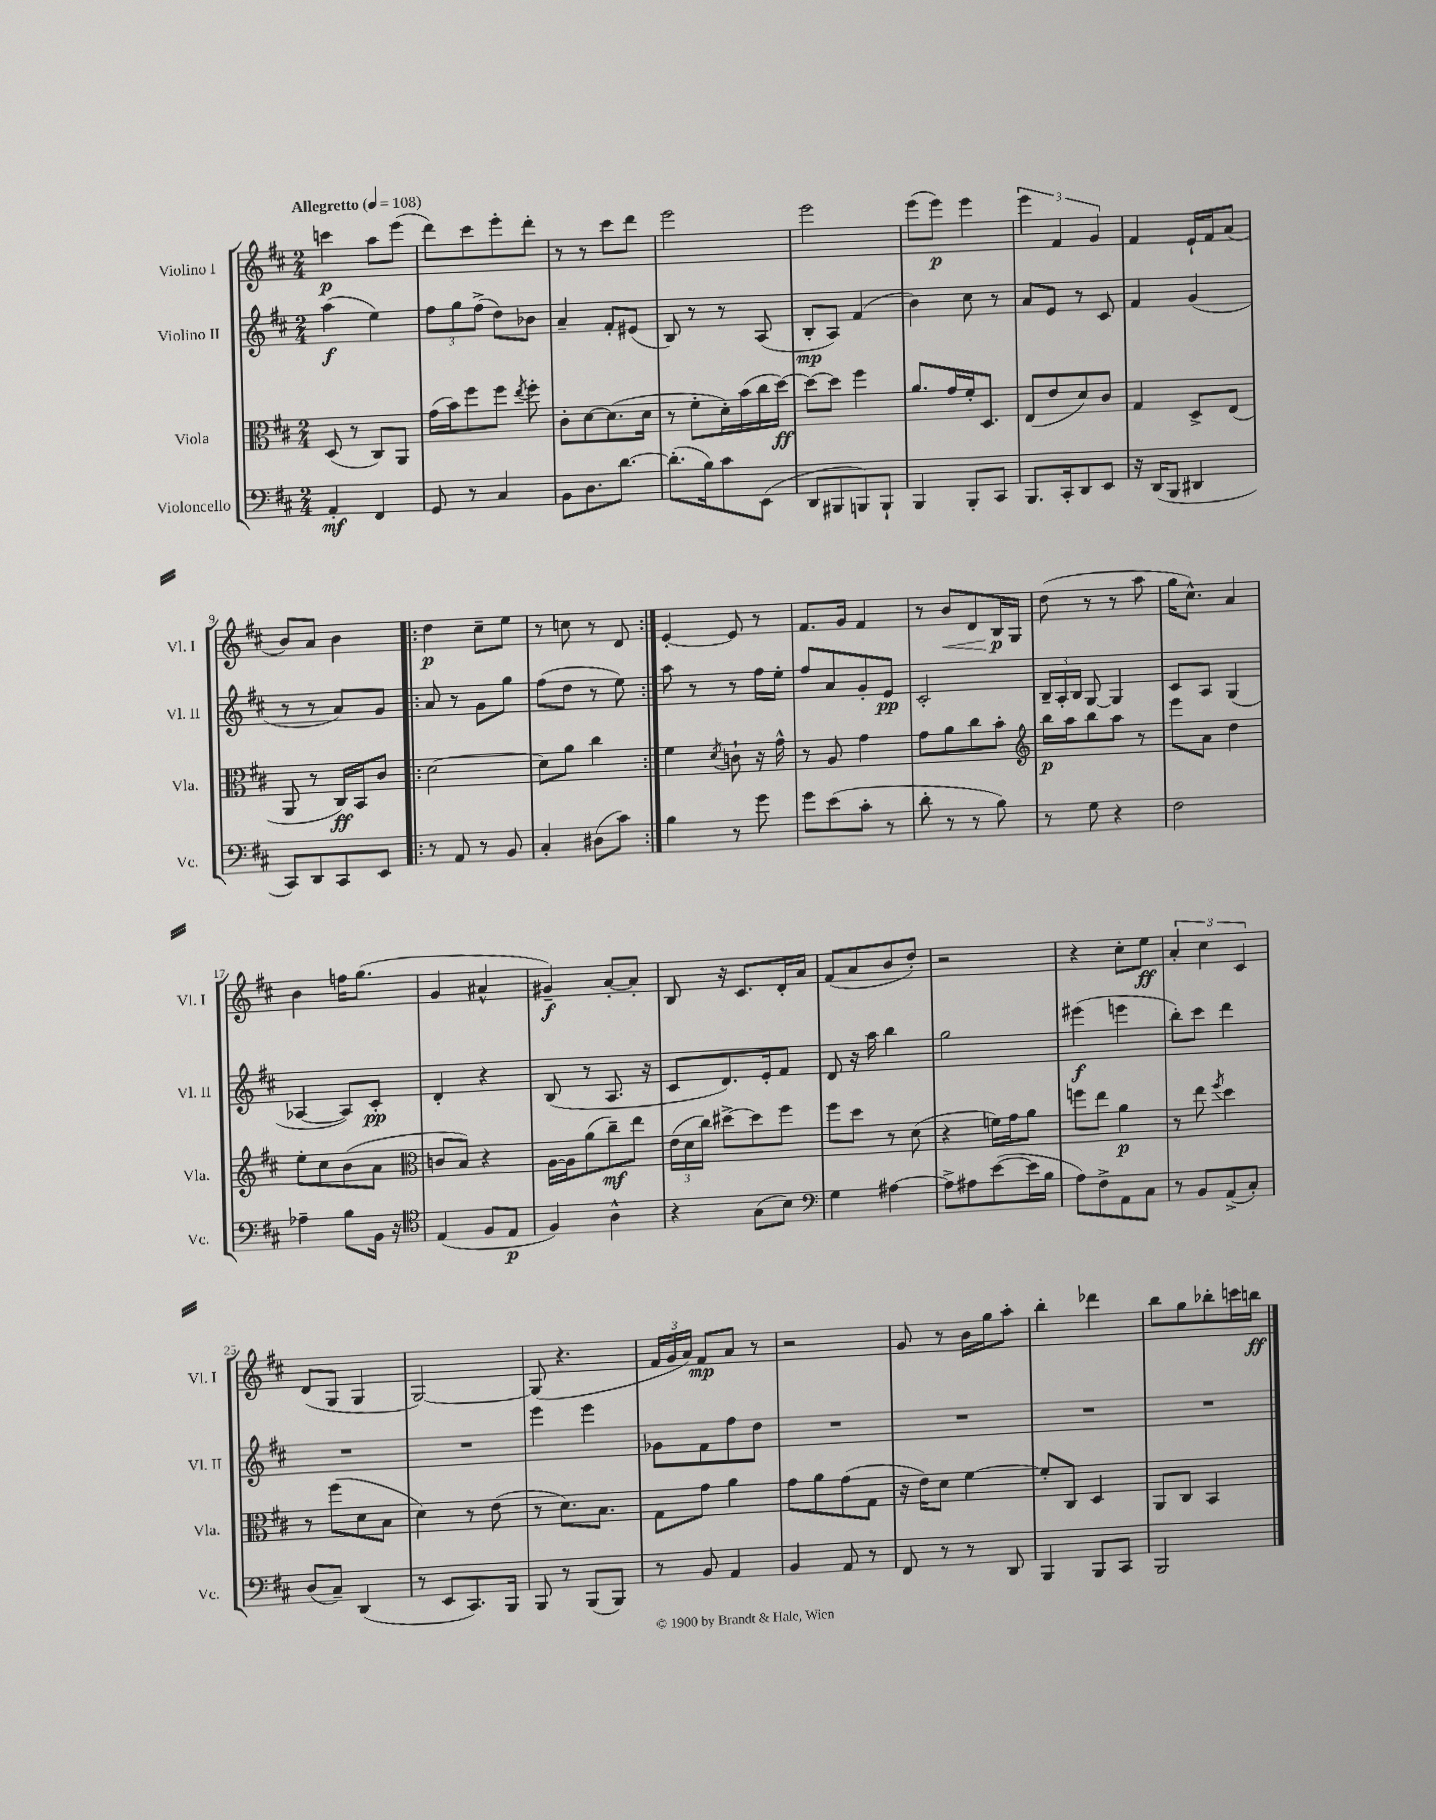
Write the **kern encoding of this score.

**kern	**dynam	**kern	**dynam	**kern	**dynam	**kern	**dynam
*part4	*part4	*part3	*part3	*part2	*part2	*part1	*part1
*staff4	*staff4	*staff3	*staff3	*staff2	*staff2	*staff1	*staff1
*I"Violoncello	*	*I"Viola	*	*I"Violino II	*	*I"Violino I	*
*I'Vc.	*	*I'Vla.	*	*I'Vl. II	*	*I'Vl. I	*
*clefF4	*	*clefC3	*	*clefG2	*	*clefG2	*
*k[f#c#]	*	*k[f#c#]	*	*k[f#c#]	*	*k[f#c#]	*
*M2/4	*	*M2/4	*	*M2/4	*	*M2/4	*
*MM108	*	*MM108	*	*MM108	*	*MM108	*
=1	=1	=1	=1	=1	=1	=1	=1
!	!	!	!	!	!	!LO:TX:a:B:t=Allegretto	!
4AA'/	mf	(8D/	.	(4aa\	f	4cccn\	p
.	.	8r	.	.	.	.	.
4FF#/	.	8C#/L)	.	4ee\)	.	8aa\L	.
.	.	8AA/J	.	.	.	(8eee\J	.
=2	=2	=2	=2	=2	=2	=2	=2
8GG/	.	(16g\LL	.	12ff#\L	.	8ddd\L)	.
.	.	16b\J)	.	.	.	.	.
.	.	.	.	12gg\	.	.	.
8r	.	8ff#\	.	.	.	8ccc#\	.
.	.	.	.	(12ff#^\J	.	.	.
4C#/	.	8ff#\J	.	8dd\L)	.	8eee'\	.
.	.	8qee/	.	.	.	.	.
.	.	8ff#'\	.	8b-X\J	.	8ddd'\J	.
=3	=3	=3	=3	=3	=3	=3	=3
8BB\L	.	8c#'\L	.	4a~/	.	8r	.
8.D\	.	[8d\	.	.	.	8r	.
.	.	(8.d\]	.	8f#'/L	.	8ccc#\L	.
[8.d\J	.	.	.	.	.	.	.
.	.	.	.	(8e#X/J	.	8ddd\J	.
.	.	16d\Jk	.	.	.	.	.
=4	=4	=4	=4	=4	=4	=4	=4
(8.d'\L]	.	8r	.	8B/)	.	2eee\	.
.	.	8f#'\L	.	8r	.	.	.
16B\k)	.	.	.	.	.	.	.
8c#\	.	16d'\L)	.	8r	.	.	.
.	.	(16b\	.	.	.	.	.
(8EE\J	.	16cc#\	.	(8A/	.	.	.
.	.	[16dd\JJ)	ff	.	.	.	.
=5	=5	=5	=5	=5	=5	=5	=5
8DD/L	.	8dd\L_	.	8B'/L	mp	2eee\	.
8BBB#X/	.	8dd\J]	.	8A/J)	.	.	.
8BBBn/)	.	4ff#\	.	(4f#/	.	.	.
8BBB`/J	.	.	.	.	.	.	.
=6	=6	=6	=6	=6	=6	=6	=6
4BBB/	.	8.a/L	.	4b\)	.	(8eee\L	.
.	.	.	.	.	.	8eee\J)	p
.	.	16g/L	.	.	.	.	.
8BBB'/L	.	16f#'/J	.	8cc#\	.	4eee\	.
.	.	8.D/J	.	.	.	.	.
8CC#/J	.	.	.	8r	.	.	.
=7	=7	=7	=7	=7	=7	=7	=7
8.BBB/L	.	(8E/L	.	8a/L	.	6eee\	.
.	.	8e/	.	8e/J	.	.	.
.	.	.	.	.	.	6f#/	.
16CC#'/k	.	.	.	.	.	.	.
8DD/	.	8d/)	.	8r	.	.	.
.	.	.	.	.	.	6g/	.
8EE/J	.	8c#/J	.	8c#/	.	.	.
=8	=8	=8	=8	=8	=8	=8	=8
16r	.	4G/	.	4f#/	.	4f#/	.
(16DD/KL	.	.	.	.	.	.	.
8BBB/J	.	.	.	.	.	.	.
4DD#X/	.	8D^/L	.	(4g/	.	16e`/LL	.
.	.	.	.	.	.	16f#/J	.
.	.	(8E/J	.	.	.	(8a/J	.
!!LO:LB:g=z
=9	=9	=9	=9	=9	=9	=9	=9
8CC#/L)	.	8AA/	.	8r	.	8b/L)	.
8DD/	.	8r	.	8r	.	8a/J	.
8CC#/	.	16C#/LL)	ff	8a/L)	.	4b\	.
.	.	16BB/J	.	.	.	.	.
8EE/J	.	8c#/J	.	8g/J	.	.	.
=10!|:	=10!|:	=10!|:	=10!|:	=10!|:	=10!|:	=10!|:	=10!|:
8r	.	[2d\	.	8a/	.	4dd\	p
8AA/	.	.	.	8r	.	.	.
8r	.	.	.	8g\L	.	8cc#~\L	.
8BB/	.	.	.	8gg\J	.	8ee\J	.
=11	=11	=11	=11	=11	=11	=11	=11
4C#'/	.	8d\L]	.	(8ff#\L	.	8r	.
.	.	8a\J	.	8dd\J	.	8ccn\	.
(8D#X\L	.	4cc#\	.	8r	.	8r	.
8c#\J)	.	.	.	8ee\)	.	8d/	.
=12:|!	=12:|!	=12:|!	=12:|!	=12:|!	=12:|!	=12:|!	=12:|!
4B\	.	4f#\	.	8aa\	.	[4e'/	.
.	.	.	.	8r	.	.	.
.	.	8qd/	.	.	.	.	.
8r	.	8cn`\	.	8r	.	8e/]	.
8g\	.	16r	.	16ff#\LL	.	8r	.
.	.	16g^^\	.	16ee'\JJ	.	.	.
=13	=13	=13	=13	=13	=13	=13	=13
8g\L	.	8r	.	8ff#/L	.	8.f#/L	.
(8e\	.	8A/	.	8a/	.	.	.
.	.	.	.	.	.	16g/Jk	.
8c#'\J	.	4g\	.	8g'/	.	4f#/	.
8r	.	.	.	8e/J	pp	.	.
=14	=14	=14	=14	=14	=14	=14	=14
8d'\	.	8g\L	.	2c#'/	.	8r	.
!	!	!	!	!	!	!	!LO:HP:b
8r	.	8a\	.	.	.	8b/L	<
8r	.	8cc#\	.	.	.	8d/	.
8B\)	.	8b'\J	.	.	.	16B/L	p
.	.	.	.	.	.	16G/JJ	[
=15	=15	=15	=15	=15	=15	=15	=15
*	*	*clefG2	*	*	*	*	*
8r	.	16bb\LL	p	24B~/LL	.	(8dd\	.
.	.	.	.	24A'/	.	.	.
.	.	16aa\J	.	.	.	.	.
.	.	.	.	24B/JJ	.	.	.
8G\	.	8bb\	.	[8G/	.	8r	.
4r	.	8aa\J	.	4G/]	.	8r	.
.	.	8r	.	.	.	8aa\	.
=16	=16	=16	=16	=16	=16	=16	=16
2F#\	.	8eee\L	.	8c#/L	.	16gg\KL	.
.	.	.	.	.	.	8.cc#^^\J)	.
.	.	8a\J	.	8A/J	.	.	.
.	.	4dd\	.	(4G/	.	4a/	.
!!LO:LB:g=z
=17	=17	=17	=17	=17	=17	=17	=17
4A-X~\	.	8ee'\L	.	[4A-X/	.	4b\	.
.	.	8cc#\	.	.	.	.	.
8B\L	.	(8b\	.	8A-/L])	.	16ffn\KL	.
.	.	.	.	.	.	(8.gg\J	.
16BB\Jk	.	8a\J	.	8c#'/J	pp	.	.
16r	.	.	.	.	.	.	.
=18	=18	=18	=18	=18	=18	=18	=18
*clefC4	*	*clefC3	*	*	*	*	*
(4E/	.	8cn/L	.	4d'/	.	4g/	.
.	.	8B/J)	.	.	.	.	.
8F#/L	.	4r	.	4r	.	4a#X^^/	.
8E/J	p	.	.	.	.	.	.
=19	=19	=19	=19	=19	=19	=19	=19
4F#/)	.	[16A\LL	.	(8B/	.	4g#X~/)	f
.	.	16A\J]	.	.	.	.	.
.	.	(8a\	.	8r	.	.	.
4A^^\	.	8cc#~\)	mf	8.A/	.	[8a'/L	.
.	.	8ee\J	.	.	.	8a'/J]	.
.	.	.	.	16r	.	.	.
=20	=20	=20	=20	=20	=20	=20	=20
4r	.	(24e\LL	.	8c#/L	.	8B/	.
.	.	24d\	.	.	.	.	.
.	.	24cc#\JJ)	.	.	.	.	.
.	.	[8dd#X^\L	.	8.d/)	.	16r	.
.	.	.	.	.	.	8.c#/L	.
(8G\L	.	8dd#\]	.	.	.	.	.
.	.	.	.	16e'/k	.	.	.
8B\J)	.	8ff#\J	.	8f#/J	.	16d'/L	.
.	.	.	.	.	.	16a/JJ	.
=21	=21	=21	=21	=21	=21	=21	=21
*clefF4	*	*	*	*	*	*	*
4G\	.	8ff#\L	.	8d/	.	(8f#/L	.
.	.	8dd\J	.	16r	.	8a/	.
.	.	.	.	16aa\	.	.	.
[4A#X\	.	8r	.	4bb\	.	8b/	.
.	.	(8d\	.	.	.	8dd'/J)	.
=22	=22	=22	=22	=22	=22	=22	=22
8A#^\L]	.	4r	.	2gg\	.	2r	.
8A#X\	.	.	.	.	.	.	.
([8e\	.	16fn\LL)	.	.	.	.	.
.	.	16g\J	.	.	.	.	.
16e\L]	.	8a\J	.	.	.	.	.
16B\JJ	.	.	.	.	.	.	.
=23	=23	=23	=23	=23	=23	=23	=23
8A\L)	.	8ffn\L	.	(4eee#X\	f	4r	.
8F#^\	.	8ee\J	.	.	.	.	.
8AA\	.	4a\	p	4eeen\	.	8cc#'\L	.
8C#\J	.	.	.	.	.	8ee\J	ff
=24	=24	=24	=24	=24	=24	=24	=24
8r	.	8r	.	8bb'\L)	.	6a'/	.
8BB/L	.	8ee\	.	8ccc#\J	.	.	.
.	.	.	.	.	.	6cc#\	.
.	.	8qff#/	.	.	.	.	.
(8AA^/	.	4dd\	.	4ddd\	.	.	.
.	.	.	.	.	.	6c#/	.
8C#'/J)	.	.	.	.	.	.	.
!!LO:LB:g=z
=25	=25	=25	=25	=25	=25	=25	=25
(8D/L	.	8r	.	2r	.	(8d/L	.
8C#~/J)	.	(8ff#\L	.	.	.	8G/J	.
(4DD/	.	8d\	.	.	.	4G/	.
.	.	8B\J	.	.	.	.	.
=26	=26	=26	=26	=26	=26	=26	=26
8r	.	4d\)	.	2r	.	[2G/)	.
8EE/L	.	.	.	.	.	.	.
8.CC#/)	.	8r	.	.	.	.	.
.	.	(8e\	.	.	.	.	.
16BBB/Jk	.	.	.	.	.	.	.
=27	=27	=27	=27	=27	=27	=27	=27
8BBB/	.	8r	.	4eee\	.	(8G/]	.
8r	.	8.d\L)	.	.	.	4.r	.
(8BBB/L	.	.	.	4eee\	.	.	.
.	.	8.B\J	.	.	.	.	.
8BBB/J)	.	.	.	.	.	.	.
=28	=28	=28	=28	=28	=28	=28	=28
8r	.	8G\L	.	8g-X\L	.	24f#/LL	.
.	.	.	.	.	.	24g/	.
.	.	.	.	.	.	24a/JJ)	.
8BB/	.	8g\J	.	8f#\	.	8f#/L	mp
4AA/	.	4a\	.	8ff#\	.	8a/J	.
.	.	.	.	8dd\J	.	8r	.
=29	=29	=29	=29	=29	=29	=29	=29
4BB/	.	8g\L	.	2r	.	2r	.
.	.	8a\	.	.	.	.	.
8AA/	.	(8g\	.	.	.	.	.
8r	.	8G\J	.	.	.	.	.
=30	=30	=30	=30	=30	=30	=30	=30
8FF#/	.	16r	.	2r	.	8g/	.
.	.	16e\KL)	.	.	.	.	.
8r	.	8d\J	.	.	.	8r	.
8r	.	[4f#\	.	.	.	16b\LL	.
.	.	.	.	.	.	16gg\J	.
8DD/	.	.	.	.	.	8aa'\J	.
=31	=31	=31	=31	=31	=31	=31	=31
4BBB/	.	8f#'/L]	.	2r	.	4bb'\	.
.	.	8C#/J	.	.	.	.	.
8BBB/L	.	4D/	.	.	.	4ddd-X\	.
8CC#/J	.	.	.	.	.	.	.
=32	=32	=32	=32	=32	=32	=32	=32
2BBB/	.	8AA/L	.	2r	.	8bb\L	.
.	.	8C#/J	.	.	.	8gg\	.
.	.	4BB/	.	.	.	8bb-X'\	.
.	.	.	.	.	.	16cccn\L	.
.	.	.	.	.	.	16bbn\JJ	ff
==	==	==	==	==	==	==	==
*-	*-	*-	*-	*-	*-	*-	*-
